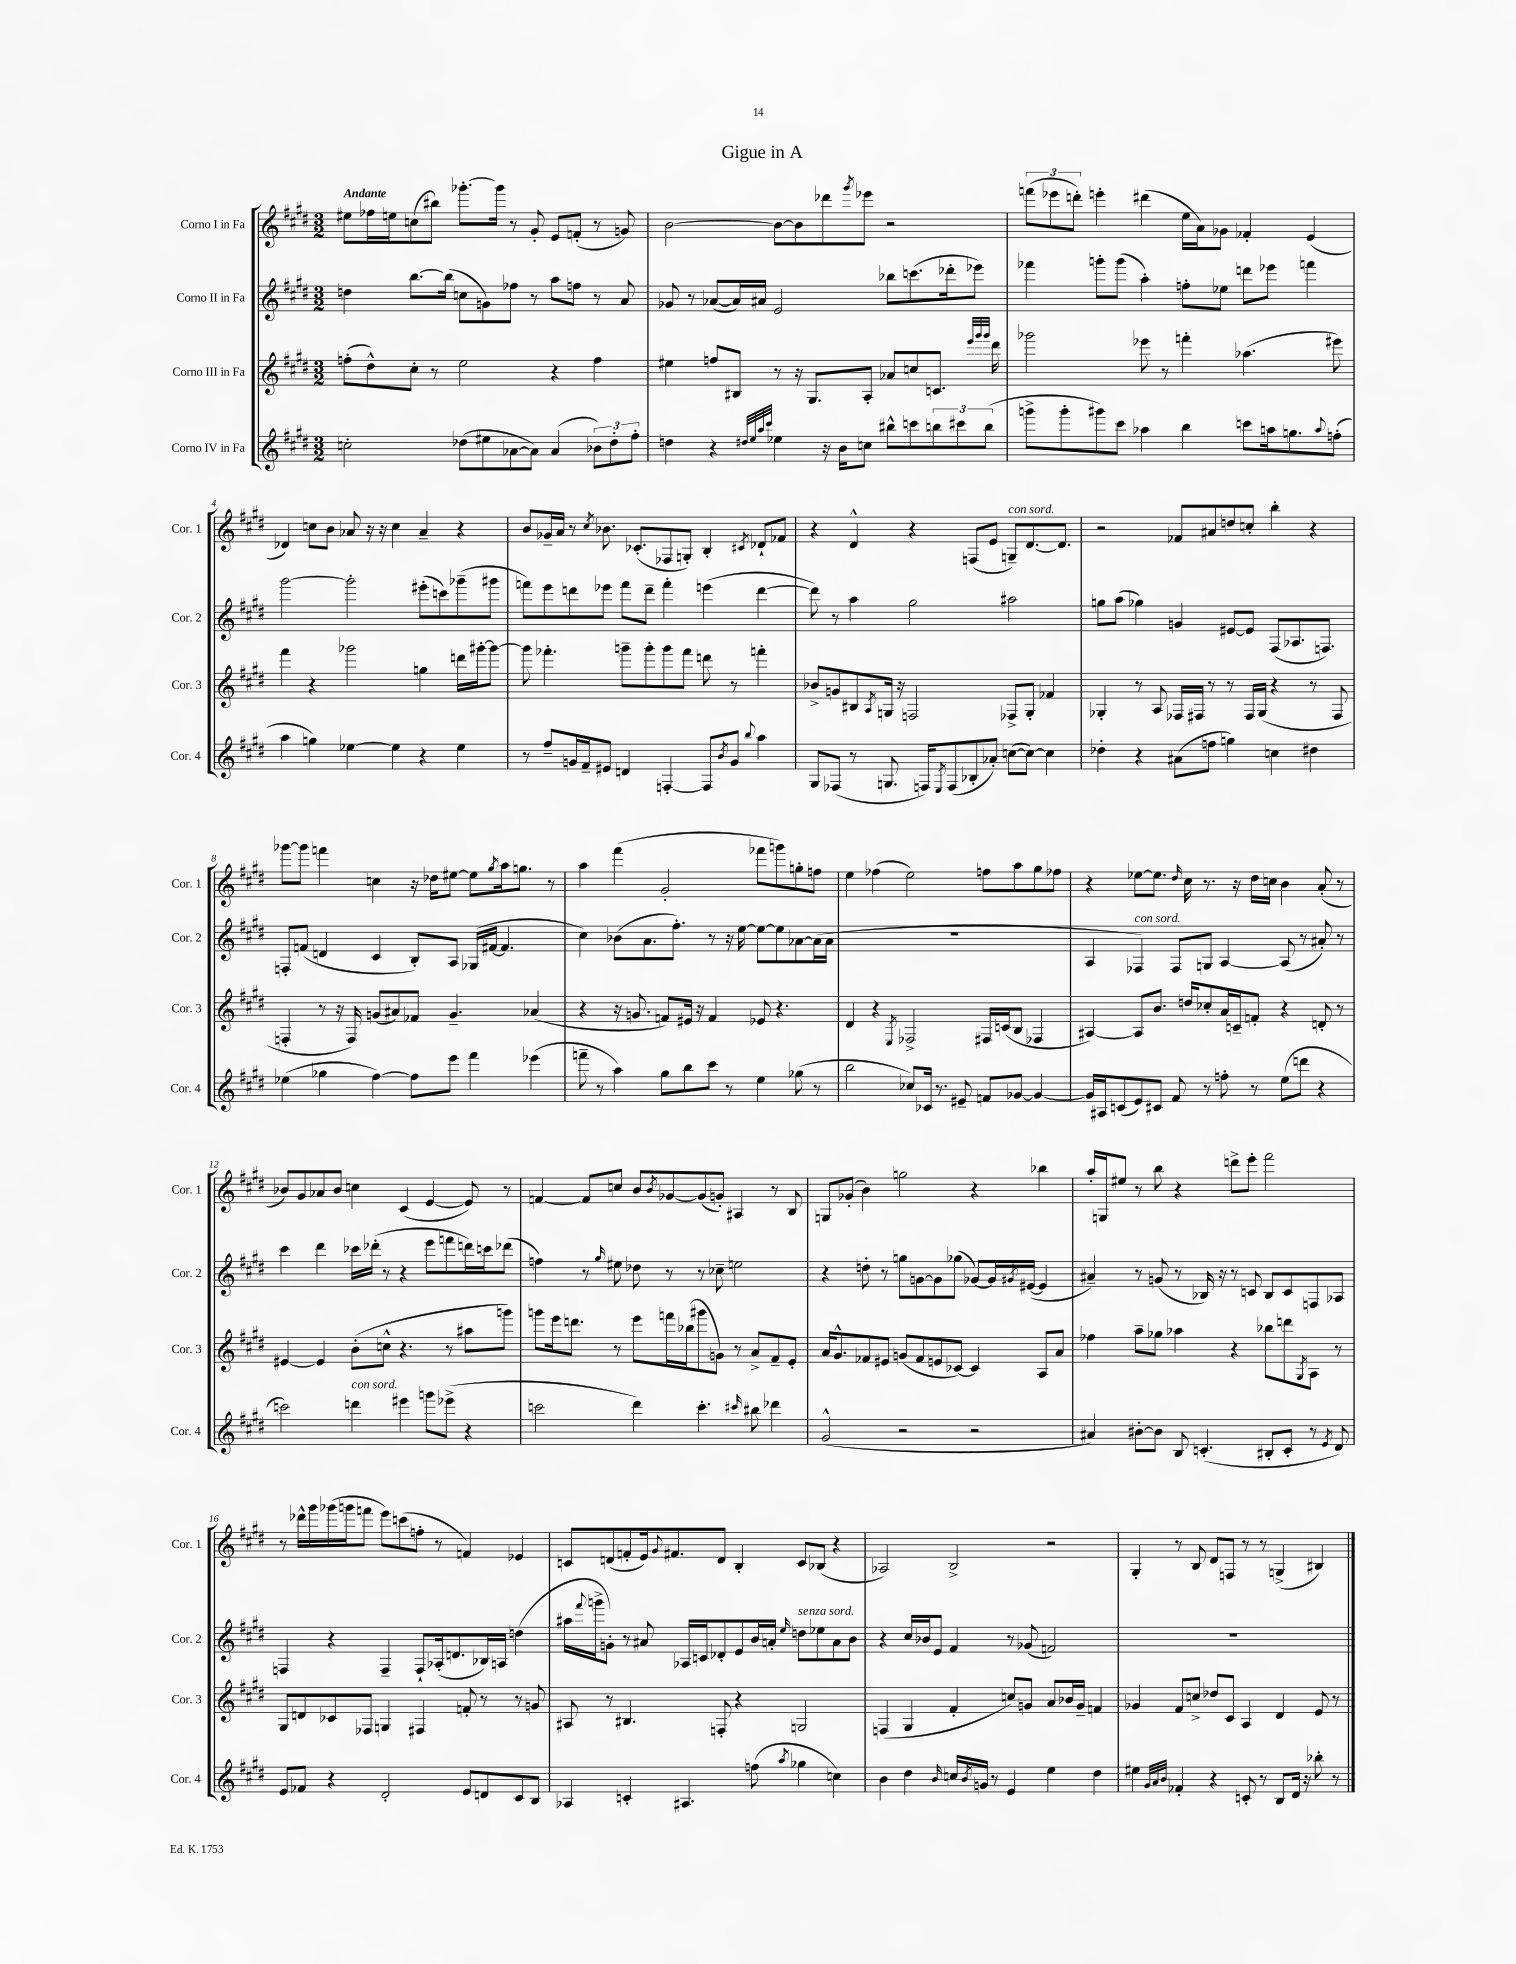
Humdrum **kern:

**kern	**kern	**kern	**kern
*staff4	*staff3	*staff2	*staff1
*clefG2	*clefG2	*clefG2	*clefG2
*k[f#c#g#d#]	*k[f#c#g#d#]	*k[f#c#g#d#]	*k[f#c#g#d#]
*M3/2	*M3/2	*M3/2	*M3/2
2cc'	(8ff'	4dd	8ee#
.	8dd#^^)	.	16ff-
.	.	.	16ee
.	8cc#'	[8.bb	(8cc
.	8r	.	8bb#)
.	.	(16bb]	.
(8dd-	2ee	8cc	[8.ggg-'
8ee#	.	8g)	.
.	.	.	16ggg-]
[8a-	.	8ff-	8r
8a-])	.	8r	8g#'
(4a-	4r	8aa	8e
.	.	8ff	(8f'
12b-)	4ff	8r	8r
12dd-'	.	.	.
.	.	8a	8g)
12ff#'	.	.	.
=	=	=	=
4dd	4ee#	8g-	[2b
.	.	8r	.
4r	8ff	([8a-	.
.	8B#	16a-])	.
.	.	16a#	.
32qqdd#	.	.	.
32qqee	.	.	.
32qqaa	.	.	.
32qqccc#	.	.	.
4ee-	8r	2e	8b_
.	16r	.	8b]
.	8.G#	.	.
16r	.	.	8ddd-
16b	.	.	.
.	.	.	8qggg#
8cc	8A'	.	8eee-
8bb#^^	8a-	8bb-	2r
8ccc	8cc	(8.ccc	.
12bb	8.c	.	.
.	.	16ddd-'	.
12ccc#	.	.	.
.	.	8eee-)	.
(12bb	.	.	.
.	32qqeee	.	.
.	32qqggg#	.	.
.	32qqggg#	.	.
.	16ddd#	.	.
=	=	=	=
8ggg^	2ggg-	4fff-	(12fff
.	.	.	12eee-
8ggg'	.	.	.
.	.	.	12ddd')
8ggg#)	.	8ggg'	4eee'
8ccc#	.	(8ggg	.
4aa-	8eee-	4aa')	(4ddd#
.	8r	.	.
4bb	4fff'	8ff'	16ee
.	.	.	16a)
.	.	8ee-	8g-
8ccc	(4.aa-	8ddd	4f-'
16aa	.	8eee-	.
8.gg	.	.	.
.	.	4fff	(4e
8qqaa	.	.	.
(8ff'	8eee#)	.	.
=	=	=	=
4aa	4fff#	[2ggg#	4d-)
4gg)	4r	.	8cc
.	.	.	8b
[4ee-	2ggg-	2ggg#']	8a-
.	.	.	16r
.	.	.	16r
4ee-]	.	.	4cc
4r	4gg	(8eee#'	4a-~
.	.	8ccc)	.
4ee-	16ddd	(8ggg-~	4r
.	[16ggg#'	.	.
.	8ggg#_	8ggg#	.
=	=	=	=
8r	8ggg#]	8fff)	8b
8ff#~	4.fff-'	8eee	16g-~
.	.	.	16a
16g	.	8ddd	8r
16f#~	.	.	.
.	.	.	8qcc#
8e#	.	8eee-	8.b-
4d	8ggg~	8fff	.
.	.	.	(8.c-'
.	8ggg'	8ddd~	.
[4F'	8ggg	4fff'	8F-
.	8fff-	.	8G')
8F]	8ddd	(4eee	4B'
8qb	.	.	.
8g	8r	.	.
8qqbb	.	.	8qc#
4aa	4fff'	[4ddd	8d-`
.	.	.	8f-
=	=	=	=
8G#	8b-^	8ddd])	4r
(8F-	8g	8r	.
8r	8B#	4aa	4d#^^
.	8qA	.	.
8.G	16G	.	.
.	16r	.	.
.	2F	2gg#	4r
16F)	.	.	.
8qE	.	.	.
(8F	.	.	.
8B-'	.	.	(8F
8a-')	.	.	8e
([8cc	8F-^	2aa#	8G~)
8cc_)	8G'	.	[8.d#
4cc]	4f-	.	.
.	.	.	8.d#]
=	=	=	=
4dd-'	4G-'	8gg	2r
.	.	(8aa	.
4r	8r	4gg-)	.
.	8A	.	.
(8a#	16F-	4g	8f-
.	16F#	.	.
8ff	8r	.	8a#
4gg)	8r	[8e#	8dd
.	16F#	8e#]	8cc'
.	(16G-	.	.
4cc	4r	(8F#	4bb'
.	.	8.A-	.
4dd#	8r	.	4r
.	.	8.F)	.
.	8F#	.	.
=	=	=	=
(4ee-	4F'	8F'	[8ggg-
.	.	(8f	8ggg-]
4gg-	8r	4d	4fff
.	16r	.	.
.	16F)	.	.
[4ff#)	(8g	4c#	4cc
.	8a#)	.	.
8ff#]	8f-	8B')	16r
.	.	.	16dd-
8eee	4.g~	8A	[8ee#
4fff#	.	(16G-	8ee#]
.	.	[16f#	.
.	.	.	8qgg#
.	.	4.f#]	16aa
.	.	.	8.gg
(4eee-	(4a-	.	.
.	.	.	8r
=	=	=	=
8fff~	4r	4cc#)	4aa
8r	.	.	.
4aa)	16r	(8b-	(4fff#
.	8.g	.	.
.	.	8.a	.
8gg#	8f)	.	2g#'
.	.	8.ff#')	.
8bb	16e#	.	.
.	16r	.	.
8ccc#	4f	8r	.
8r	.	16r	.
.	.	[16ee	.
4ee	8e-	8ee_	8fff-
.	4.r	8ee]	8ggg)
(8gg-	.	[8a-	8gg'
8r	.	(16a-]	8ff
.	.	16a-	.
=	=	=	=
2bb	4d#	1.r	4ee
.	4r	.	(4ff-
.	8qE	.	.
8cc-)	2F-^	.	2ee)
16c-	.	.	.
8.r	.	.	.
8e#~	.	.	.
8f	16F#	.	8ff
.	(16c	.	.
[8g-	8B	.	8aa
4g-_	4F-	.	8gg#
.	.	.	8ff-
=	=	=	=
16g-]	[4A#)	4A	4r
16A#	.	.	.
(8c	.	.	.
8e)	8A#]	4F-)	[8ee-
8c#	8.b	.	8.ee-]
8f#	.	8F-	.
.	.	.	16qqdd#
.	16dd	.	16cc#
8r	8cc-'	8G	8.r
8ff'	16a	[4A	.
.	16c~	.	16r
8r	8f'	.	16dd#
.	.	.	16cc
(8ee	4r	(8A]	4b
8ddd	.	8r	.
4r	8d'	8a#')	(8a'
.	8r	8r	8r
=	=	=	=
2ccc)	[4e#	4ccc#	8b-)
.	.	.	8g#
.	4e#]	4ddd#	8a-
.	.	.	8b-
4ddd	(8b'	16ccc-	4cc
.	.	(16ddd-'	.
.	8cc^^	8r	.
4eee#	4.r	4r	(4c#
8ggg	.	8eee	[4e
(8eee-^	8r	8fff	.
4r	8aa#	16ddd)	8e])
.	.	16ccc	.
.	8ggg)	(8ddd-	8r
=	=	=	=
2ccc	8ggg	4ff)	[4f
.	16eee	.	.
.	8.ddd	.	.
.	.	8r	8f]
.	.	16qqgg#	.
.	8r	8ee#	8cc
4ddd#)	8eee	8dd-	8b
.	.	.	8qb
.	16fff	8r	[8g-
.	(16bb-	.	.
4.ccc'	8ggg#	8r	(8g-]
.	8g)	8cc-~	8g')
.	8r	2ee	4A#
16qqccc#	.	.	.
8bb#	8a^	.	.
4ddd-	8f#~	.	8r
.	8e'	.	8B
=	=	=	=
(2g#^^	16a	4r	8G
.	8.g#^^	.	.
.	.	.	(8g-'
.	8f-	8dd'	4b)
.	8e#	8r	.
2r	(8g	8gg	2gg
.	8f-	[8g	.
.	8e	8g]	.
.	[8c-)	(8gg-	.
2r	4c-]	[8g-)	4r
.	.	16g-]	.
.	.	8qg#	.
.	.	([16e#	.
.	8A	4e#]	4bb-
.	8a	.	.
=	=	=	=
4a#)	4ff-	4a#~)	16aa'
.	.	.	16G
.	.	.	8ee#
[8b#'	8aa~	8r	8r
8b#]	8gg-	(8g	8bb
8B	4aa-	8r	4r
(4.c'	.	16B-)	.
.	.	16r	.
.	4r	8r	8ddd^
.	.	8c	8eee'
8B#'	8bb-	8B-	2fff#
8c'	8ddd	8c	.
.	8qG#	.	.
8r	8A	8F	.
8qe	.	.	.
8d#)	8r	8A-	.
=	=	=	=
8e	8G#	4F	8r
8f-	8d	.	16ddd-^^
.	.	.	16ggg#
4r	8c-	4r	(16ggg-
.	.	.	16ggg
.	8F-	.	8fff
2d#'	4G	4F~	8eee)
.	.	.	(8ccc
.	4F#	8F`	8ff'
.	.	(16A-'	8r
.	.	8.d	.
8e	8f'	.	4f)
8d	8r	16B-)	.
.	.	16A	.
8c#	8r	(4dd	4e-
8B	8g	.	.
=	=	=	=
4A-	8A#	16aa#	8c
.	.	8qqfff#	.
.	.	16ggg^	.
.	8r	8g')	(8d
4c'	4.B#	8r	8f'
.	.	8a#	16e)
.	.	.	8qqg#
.	.	.	8.f#
4.A#	.	16A-	.
.	.	16c	.
.	8F'	8d-'	8d
.	4r	8e	4B'
(8ff	.	16b	.
.	.	16a'	.
8qaa	.	16qqee	.
4gg-	2G	8dd	8c
.	.	8ee-	(8B-
4cc)	.	8a	4r
.	.	8b	.
=	=	=	=
4b	(4F	4r	2A-)
4dd#	4G#	16cc#	.
.	.	16b-	.
.	.	8e	.
16qqb	.	.	.
16cc	4f#'	4f#	2B^
8qb	.	.	.
16g	.	.	.
8r	.	.	.
4e	8cc)	8r	.
.	8g	(8g-	.
4ee	8a	2f)	2r
.	16b-	.	.
.	16g~	.	.
4dd#	4f	.	.
=	=	=	=
4ee#	4g-	1.r	4G#'
32qqg#	.	.	.
32qqa	.	.	.
32qqb	.	.	.
4f-'	8f#	.	8r
.	8cc^	.	8B
4r	8dd-	.	8d#
.	8c#	.	8F
8c'	4A	.	8r
8r	.	.	8r
8B	4d#	.	(4G^
16d#	.	.	.
16r	.	.	.
8bb-'	8e	.	4B#)
8r	8r	.	.
==	==	==	==
*-	*-	*-	*-
